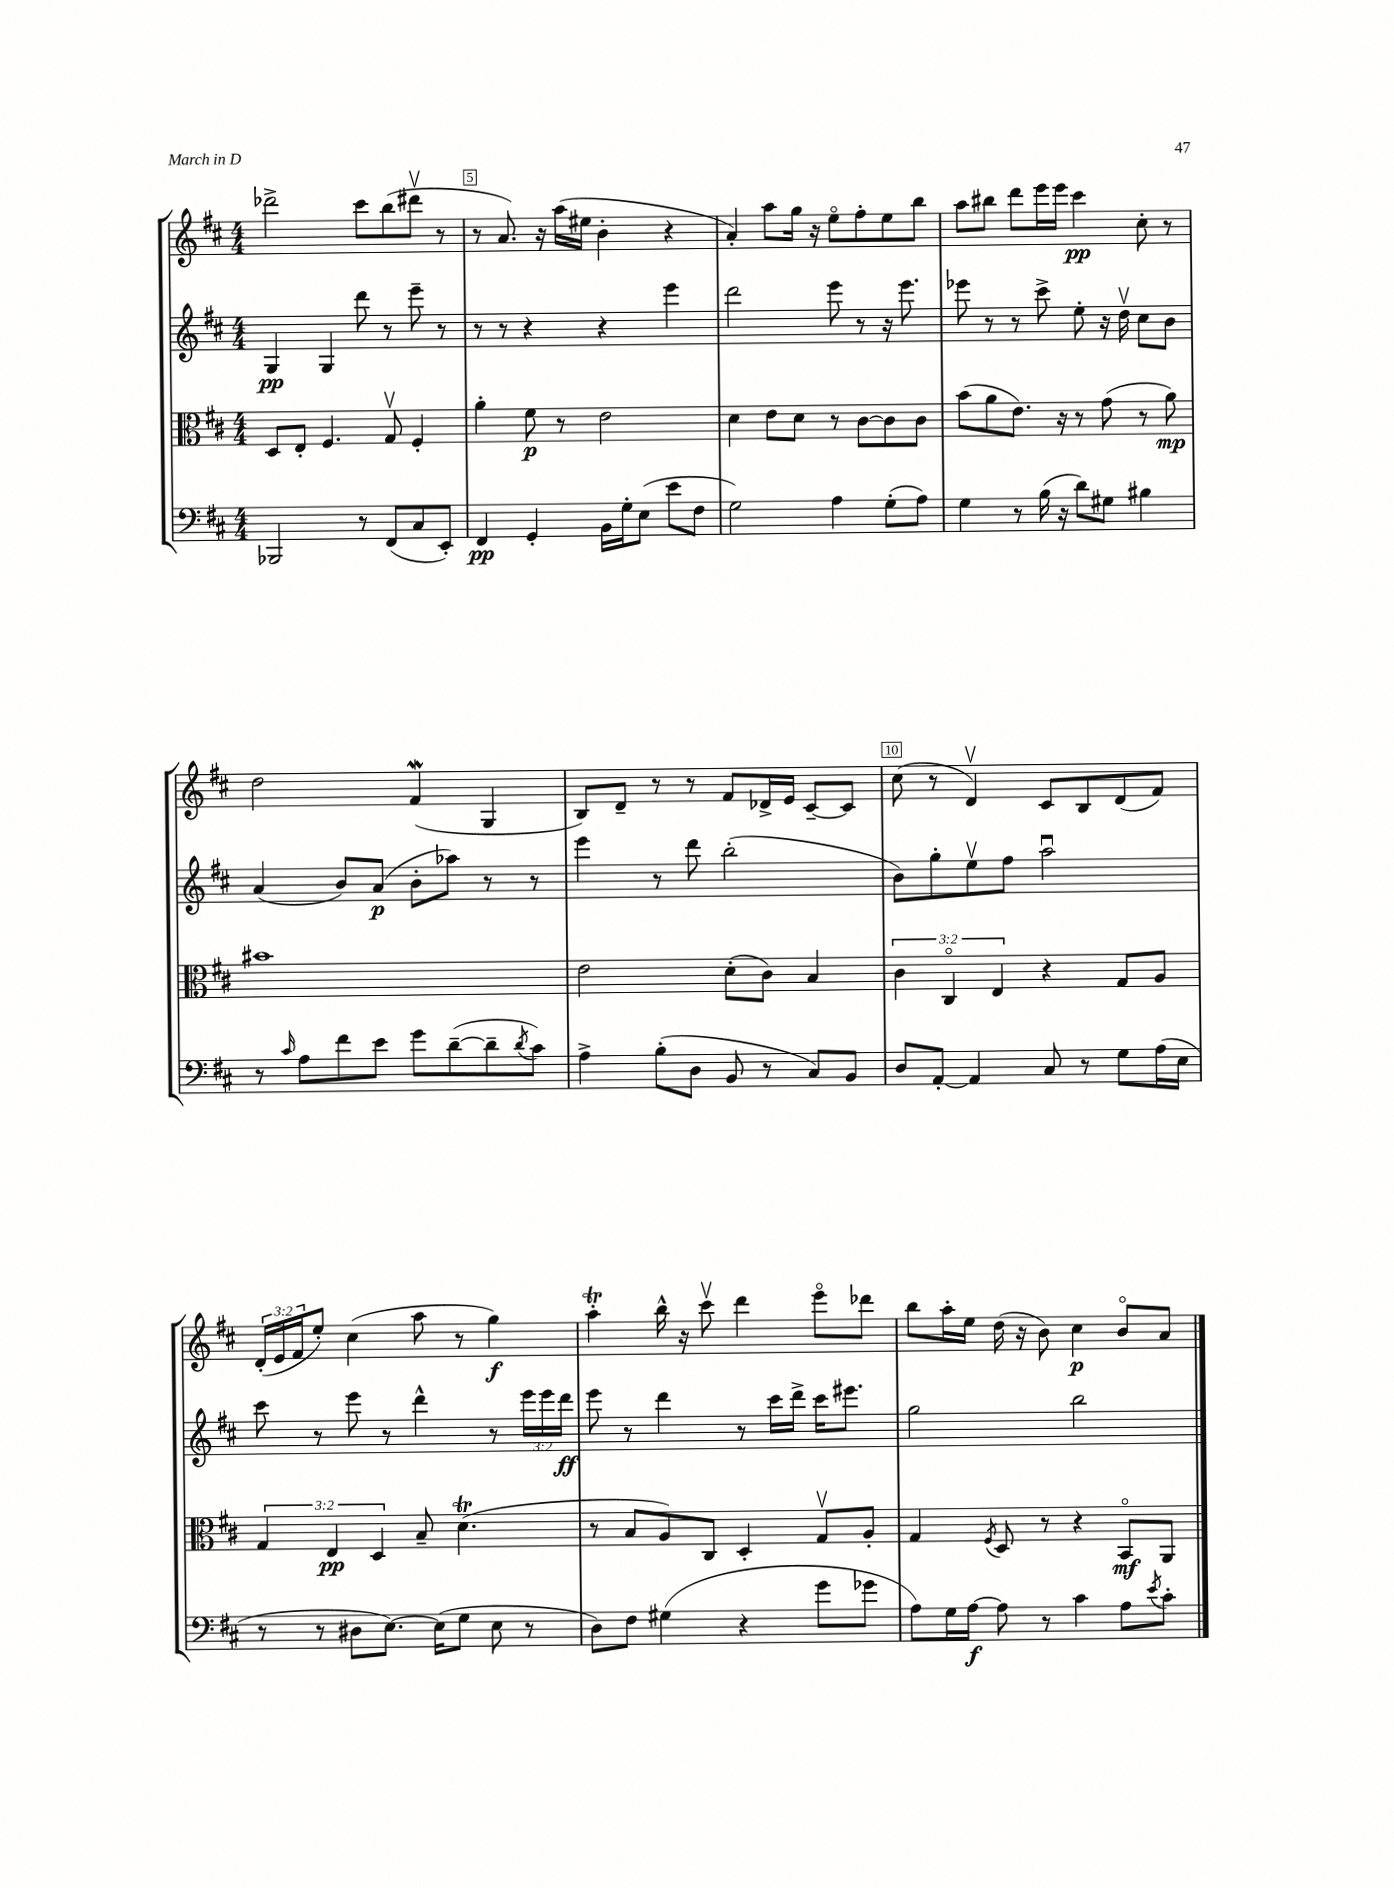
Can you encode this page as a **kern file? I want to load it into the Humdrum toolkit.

**kern	**dynam	**kern	**dynam	**kern	**dynam	**kern	**dynam
*part4	*part4	*part3	*part3	*part2	*part2	*part1	*part1
*staff4	*staff4	*staff3	*staff3	*staff2	*staff2	*staff1	*staff1
*clefF4	*	*clefC3	*	*clefG2	*	*clefG2	*
*k[f#c#]	*	*k[f#c#]	*	*k[f#c#]	*	*k[f#c#]	*
*M4/4	*	*M4/4	*	*M4/4	*	*M4/4	*
=4	=4	=4	=4	=4	=4	=4	=4
2BBB-X/	.	8D/L	.	4G/	pp	2ddd-X^\	.
.	.	8E'/J	.	.	.	.	.
.	.	4.F#/	.	4G/	.	.	.
8r	.	.	.	8ddd\	.	8ccc#\L	.
(8FF#/L	.	8Gv/	.	8r	.	(8bb\	.
8C#/	.	4F#'/	.	8eee~\	.	8ddd#Xv\J	.
8EE'/J)	.	.	.	8r	.	8r	.
=5	=5	=5	=5	=5	=5	=5	=5
4FF#/	pp	4a'\	.	8r	.	8r	.
.	.	.	.	8r	.	8.a/)	.
4GG'/	.	8f#\	p	4r	.	.	.
.	.	.	.	.	.	16r	.
.	.	8r	.	.	.	(16aa\LL	.
.	.	.	.	.	.	16ee#X\JJ	.
16BB\LL	.	2e\	.	4r	.	4b'\	.
16G'\J	.	.	.	.	.	.	.
(8E\J	.	.	.	.	.	.	.
8e\L	.	.	.	4eee\	.	4r	.
8F#\J	.	.	.	.	.	.	.
=6	=6	=6	=6	=6	=6	=6	=6
2G\)	.	4d\	.	2ddd\	.	4a'/)	.
.	.	8e\L	.	.	.	8aa\L	.
.	.	8d\J	.	.	.	16gg\Jk	.
.	.	.	.	.	.	16r	.
4A\	.	8r	.	8eee\	.	8ee\L	.
.	.	[8c#\L	.	8r	.	8ff#'\	.
(8G'\L	.	8c#\]	.	16r	.	8ee\	.
.	.	.	.	8.eee\	.	.	.
8A\J)	.	8c#\J	.	.	.	8bb\J	.
=7	=7	=7	=7	=7	=7	=7	=7
4G\	.	(8b\L	.	8eee-X\	.	8aa\L	.
.	.	8a\	.	8r	.	8bb#X\J	.
8r	.	8.e\J)	.	8r	.	8ddd\L	.
(16B\	.	.	.	8ccc#^\	.	16eee\L	.
16r	.	16r	.	.	.	16eee\JJ	.
8d\L)	.	8r	.	8ee'\	.	4ccc#\	pp
8G#X\J	.	(8g\	.	16r	.	.	.
.	.	.	.	16ddv\	.	.	.
4B#X\	.	8r	.	8cc#\L	.	8cc#'\	.
.	.	8a\)	mp	8b\J	.	8r	.
!!LO:LB:g=z
=8	=8	=8	=8	=8	=8	=8	=8
8r	.	1b#X	.	(4a/	.	2dd\	.
16qqc#/	.	.	.	.	.	.	.
8A\L	.	.	.	.	.	.	.
8f#\	.	.	.	8b/L)	.	.	.
8e\J	.	.	.	(8a/J	p	.	.
8g\L	.	.	.	8b'\L	.	(4f#W/	.
([8d~\	.	.	.	8aa-X\J)	.	.	.
8d~\]	.	.	.	8r	.	4G/	.
8qd/	.	.	.	.	.	.	.
8c#\J)	.	.	.	8r	.	.	.
=9	=9	=9	=9	=9	=9	=9	=9
4A^\	.	2e\	.	4eee\	.	8B/L)	.
.	.	.	.	.	.	8d~/J	.
(8B'\L	.	.	.	8r	.	8r	.
8D\J	.	.	.	8ddd\	.	8r	.
8BB/	.	(8d'\L	.	(2bb'\	.	8f#/L	.
8r	.	8c#\J)	.	.	.	16d-X^/L	.
.	.	.	.	.	.	16e/JJ	.
8C#/L)	.	4B/	.	.	.	[8c#~/L	.
8BB/J	.	.	.	.	.	8c#/J]	.
=10	=10	=10	=10	=10	=10	=10	=10
8D/L	.	6c#\	.	8b\L)	.	(8cc#\	.
[8AA'/J	.	.	.	8gg'\	.	8r	.
.	.	6C#/	.	.	.	.	.
4AA/]	.	.	.	8eev\	.	4dv/)	.
.	.	6E/	.	.	.	.	.
.	.	.	.	8ff#\J	.	.	.
8C#/	.	4r	.	2aau\	.	8c#/L	.
8r	.	.	.	.	.	8B/	.
8G\L	.	8G/L	.	.	.	(8d/	.
(16A\L	.	8A/J	.	.	.	8f#/J)	.
16E\JJ	.	.	.	.	.	.	.
!!LO:LB:g=z
=11	=11	=11	=11	=11	=11	=11	=11
8r	.	6G/	.	8ccc#\	.	(24d'/LL	.
.	.	.	.	.	.	24e/	.
.	.	.	.	.	.	24f#/J	.
8r	.	.	.	8r	.	8ee'/J)	.
.	.	6E/	pp	.	.	.	.
8D#X\L	.	.	.	8eee\	.	(4cc#\	.
.	.	6D/	.	.	.	.	.
[8.E\J)	.	.	.	8r	.	.	.
.	.	8B~/	.	4ddd^^\	.	8aa\	.
(16E\KL]	.	.	.	.	.	.	.
8G\J	.	(4.dT\	.	.	.	8r	.
8E\	.	.	.	8r	.	4gg\)	f
8r	.	.	.	24eee\LL	.	.	.
.	.	.	.	24eee\	.	.	.
.	.	.	.	24ddd\JJ	ff	.	.
=12	=12	=12	=12	=12	=12	=12	=12
8D\L)	.	8r	.	8eee\	.	4aaT'\	.
8F#\J	.	8B/L	.	8r	.	.	.
(4G#X\	.	8A/)	.	4ddd\	.	16bb^^\	.
.	.	.	.	.	.	16r	.
.	.	8C#/J	.	.	.	8ccc#v\	.
4r	.	4D'/	.	8r	.	4ddd\	.
.	.	.	.	16ccc#\LL	.	.	.
.	.	.	.	16ddd^\JJ	.	.	.
8g\L	.	8Gv/L	.	16ccc#\KL	.	8eee\L	.
.	.	.	.	8.eee#X\J	.	.	.
8g-X\J	.	8A'/J	.	.	.	8ddd-X\J	.
=13	=13	=13	=13	=13	=13	=13	=13
8A\L)	.	4G/	.	2gg\	.	8bb\L	.
16G\L	.	.	.	.	.	16aa'\L	.
[16A\JJ	f	.	.	.	.	16ee\JJ	.
.	.	8qF#/	.	.	.	.	.
8A\]	.	8D/	.	.	.	(16dd\	.
.	.	.	.	.	.	16r	.
8r	.	8r	.	.	.	8b\)	.
4c#\	.	4r	.	2bb\	.	4cc#\	p
8A\L	.	8BB/L	mf	.	.	8b/L	.
8qe/	.	.	.	.	.	.	.
8c#'\J	.	8AA/J	.	.	.	8a/J	.
==	==	==	==	==	==	==	==
*-	*-	*-	*-	*-	*-	*-	*-
